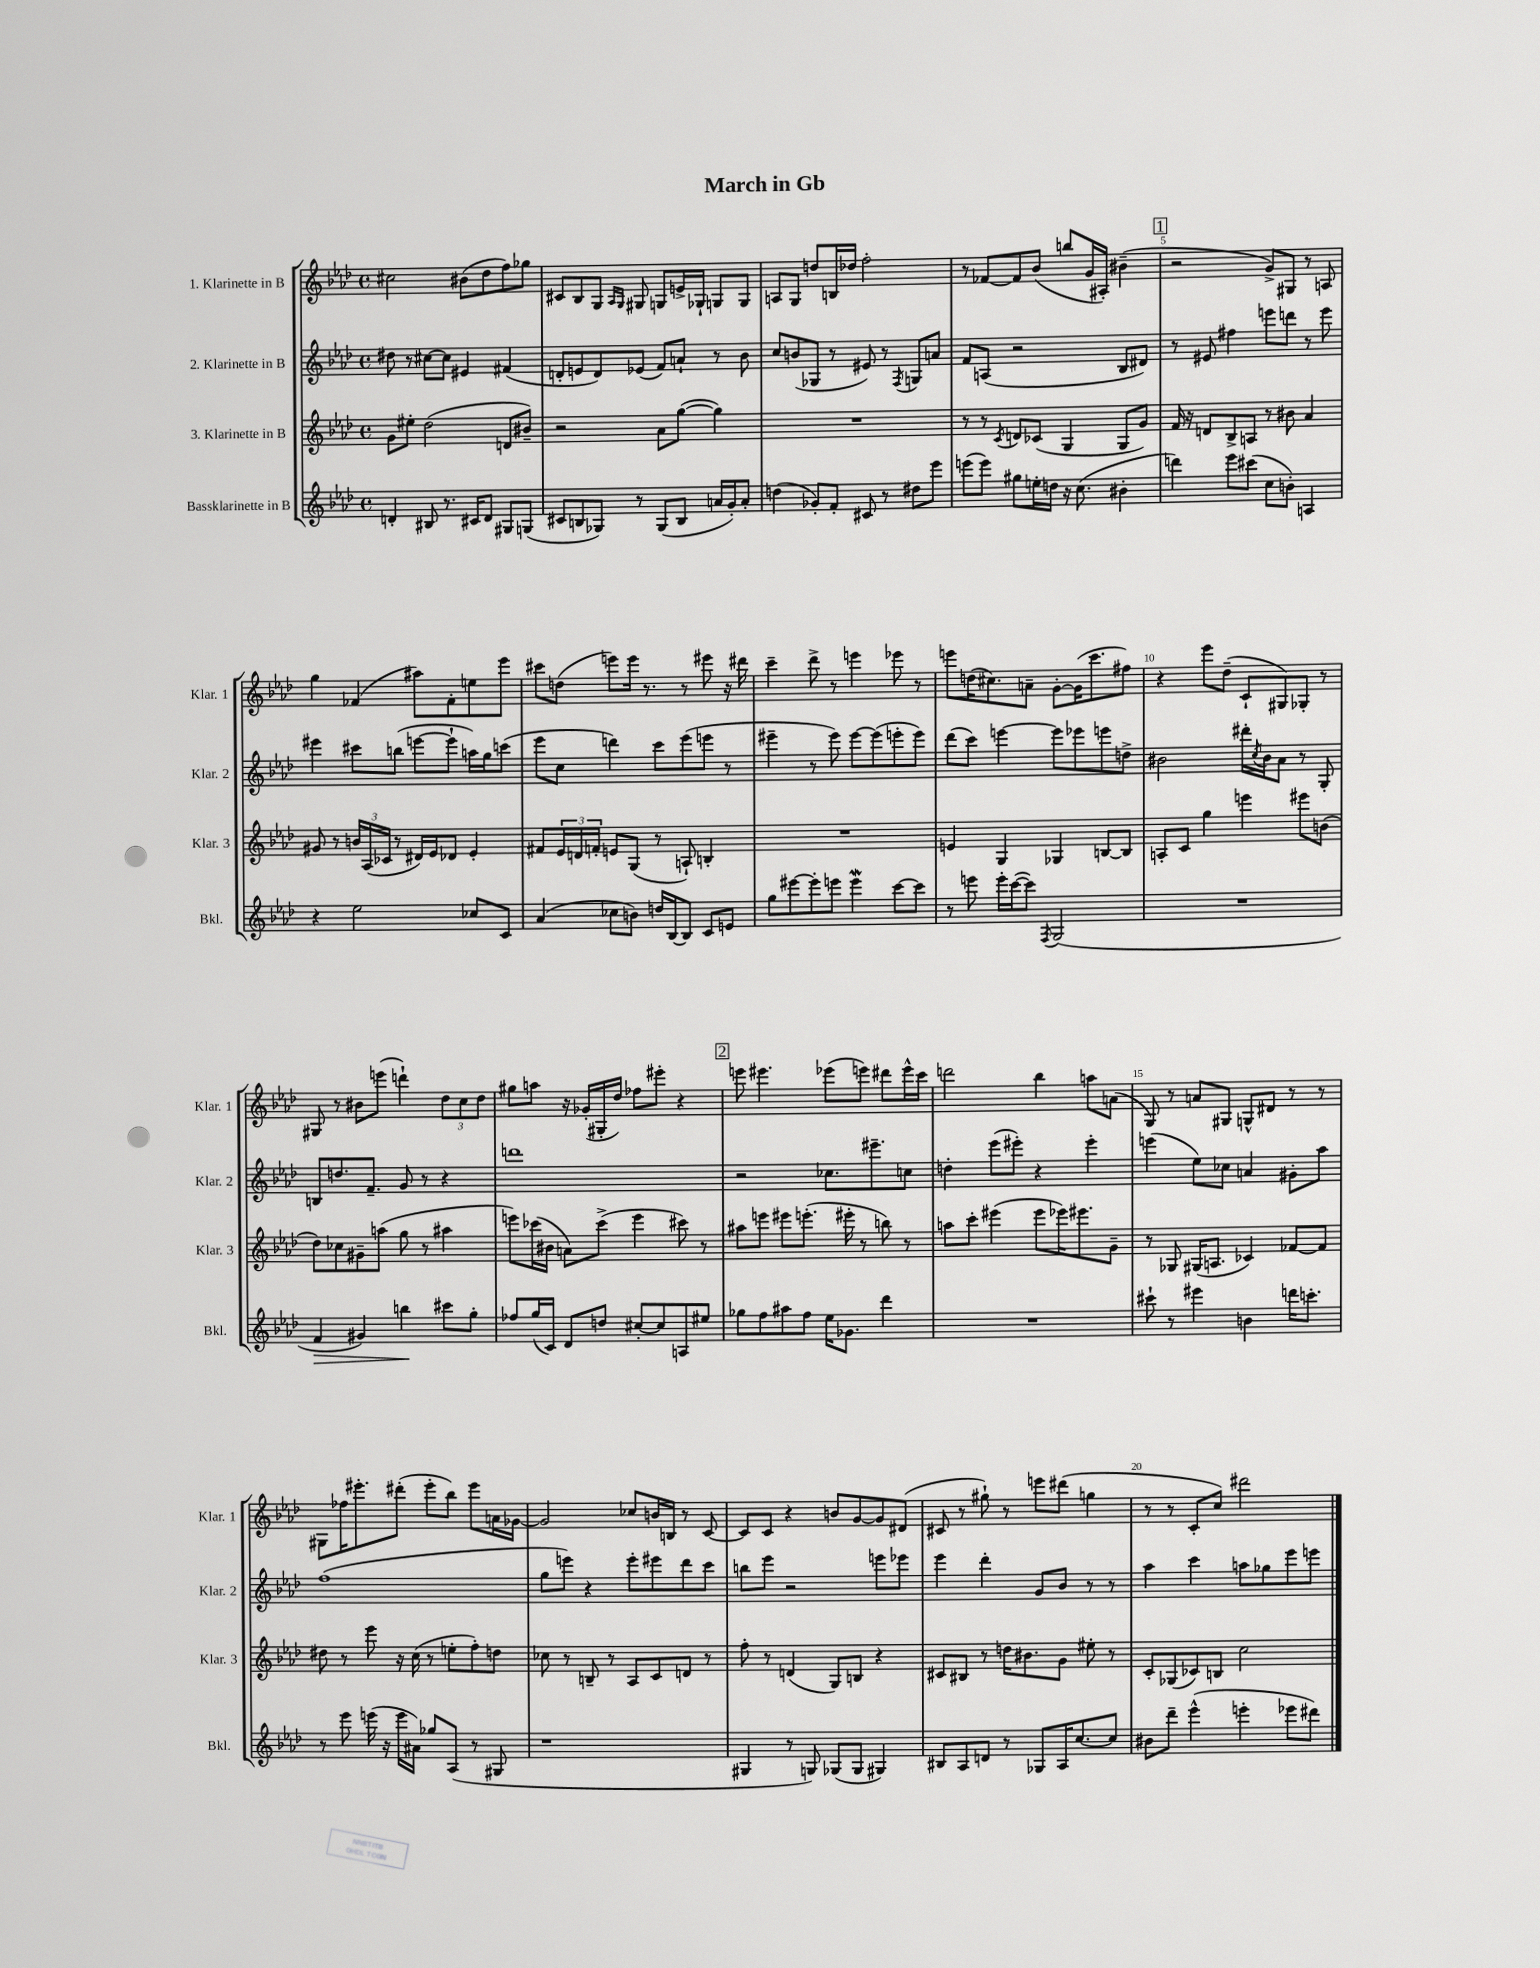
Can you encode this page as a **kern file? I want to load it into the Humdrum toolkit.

**kern	**dynam	**kern	**kern	**kern
*part4	*part4	*part3	*part2	*part1
*staff4	*staff4	*staff3	*staff2	*staff1
*I"Bassklarinette in B	*	*I"3. Klarinette in B	*I"2. Klarinette in B	*I"1. Klarinette in B
*I'Bkl.	*	*I'Klar. 3	*I'Klar. 2	*I'Klar. 1
*clefG2	*	*clefG2	*clefG2	*clefG2
*k[b-e-a-d-]	*	*k[b-e-a-d-]	*k[b-e-a-d-]	*k[b-e-a-d-]
*M4/4	*	*M4/4	*M4/4	*M4/4
*met(c)	*	*met(c)	*met(c)	*met(c)
=1	=1	=1	=1	=1
4dn'/	.	8g\L	8dd#X\	2cc#X\
.	.	8ee#X'\J	8r	.
8B#X/	.	(2dd-\	[8cc#X\L	.
8.r	.	.	8cc#\J]	.
.	.	.	4e#X/	(8b#X\L
16c#X/KL	.	.	.	.
8d/J	.	.	.	8dd-\
8G#X/L	.	8dn/L	(4f#X/	8ff\)
(8Gn/J	.	8b#X~/J)	.	8gg-X\J
=2	=2	=2	=2	=2
8c#X/L	.	2r	8dn'/L	8c#X/L
8Bn/	.	.	8en/	8B-/
8G-X/J)	.	.	8d/)	8G/J
.	.	.	.	16qqA-/LL
.	.	.	.	16qqG/JJ
8r	.	.	(8e-X/J	8G#X/
(8G-/L	.	8a-\L	8f/L)	8Gn/L
8B/J	.	([8gg\J	8an`/J	16en^/L
.	.	.	.	16G-X`/JJ
16an/LL	.	4gg\])	8r	8Gn/L
16g'/J)	.	.	.	.
8a'/J	.	.	8b-\	8G/J
=3	=3	=3	=3	=3
(4ddn\	.	1r	8cc/L	8An/L
.	.	.	(8bn/	8G/J
8g-X'/L)	.	.	8G-X/J	8ddn/L
8f'/J	.	.	8r	16Bn/L
.	.	.	.	16dd-X/JJ
8c#X/	.	.	8e#X/)	2ff'\
8r	.	.	8r	.
.	.	.	8qF/	.
8dd#X\L	.	.	8Gn/L	.
8eee-\J	.	.	8an/J	.
=4	=4	=4	=4	=4
(8eeen\L	.	8r	8f/L	8r
8eee\J)	.	8r	(8An/J	[8f-X/L
.	.	8qc/	.	.
8gg#X\L	.	8dn/L	2r	8f-/]
16een'\L	.	(8c-X/J	.	(8b-/J
16ddn\JJ	.	.	.	.
16r	.	4G/	.	8bbn/L
(8.cc\	.	.	.	.
.	.	.	.	16g/L
.	.	.	.	16A#X'/JJ)
4b#X'\	.	8G/L	8B-/L	(4b#X~\
.	.	8g/J)	8d#X/J)	.
!!LO:REH:place=s1:t=1
=5	=5	=5	=5	=5
4dddn\)	.	16f/	8r	2r
.	.	16r	.	.
.	.	8dn/L	8e#X/	.
8eee-\L	.	8B-^/	4ff#X\	.
(8ccc#X\J	.	8An/J	.	.
8cc\L	.	8r	8eeen\L	8g^/L)
8bn'\J)	.	8b#X\	8dddn\J	8G#X/J
4An/	.	4a-/	8r	8r
.	.	.	8eee\	8An/
!!LO:LB:g=z
=6	=6	=6	=6	=6
4r	.	8g#X/	4eee#X\	4gg\
.	.	8r	.	.
2ee-\	.	24bn/LL	8ccc#X\L	(4f-X/
.	.	(24A-/	.	.
.	.	24c-X/JJ	.	.
.	.	8r	(8bbn\J	.
.	.	16d#X/LL)	[8eeen\L	8aa#X\L)
.	.	16e-/J	.	.
.	.	8d-X/J	8eee`\J]	8f-'\
8cc-X/L	.	4e-'/	16aan\LL)	8een\
.	.	.	16gg\J	.
8c/J	.	.	(8cccn\J	8eee-\J
=7	=7	=7	=7	=7
(4a-/	.	8f#X/L	8eee-\L	8ccc#X\L
.	.	24e-/L	8cc\J	(8ddn\J
.	.	24dn/	.	.
.	.	24fn'/JJ	.	.
8cc-X\L	.	8en/L	4dddn\)	8eeen\L)
8bn\J)	.	(8G/J	.	16eee\Jk
.	.	.	.	8.r
16ddn/LL	.	8r	8ccc\L	.
[16B-/J	.	.	.	.
8B-/J]	.	8An`/)	(8eee-\	8r
8c/L	.	4Bn'/	8eeen\J	8eee#X\
8en/J	.	.	8r	16r
.	.	.	.	16ddd#X\
=8	=8	=8	=8	=8
8gg\L	.	1r	4eee#X~\	4ccc~\
[8eee#X\	.	.	.	.
8eee#'\]	.	.	8r	8ddd-^\
8eeen\J	.	.	8eee#\)	8r
4eeeW\	.	.	[8eee#\L	4eeen\
.	.	.	(8eee#\]	.
[8ccc\L	.	.	8eeen'\	8eee-X\
8ccc\J]	.	.	8eee\J)	8r
=9	=9	=9	=9	=9
8r	.	4en/	(8ddd-\L	8eeen\L
8eeen\	.	.	8ccc\J)	(16ddn\K
.	.	.	.	8.cc#X\)
16eee'\LL	.	4G/	[4eeen\	.
([16ccc\J	.	.	.	.
8ccc\J])	.	.	.	8an~\J
8qF/	.	.	.	.
(2G/	.	4G-X/	8eee\L]	[8g'\L
.	.	.	8eee-X\	(16g\K]
.	.	.	.	8.ccc\
.	.	[8Bn/L	8eeen\	.
.	.	8B/J]	8ddn^\J	8ff#X\J)
=10	=10	=10	=10	=10
1r	.	8An'/L	2b#X\	4r
.	.	8c/J	.	.
.	.	4gg\	.	8eee-\L
.	.	.	.	(8dd-~\J
.	.	4eeen\	16ddd#X'\LL	8c`/L
.	.	.	8qcc/	.
.	.	.	16b#\J	.
.	.	.	8a-\J	8G#X/)
.	.	8eee#X\L	8r	8G-X'/J
.	.	(8bn\J	8G'/	8r
!!LO:LB:g=z
=11	=11	=11	=11	=11
!	!LO:HP:b	!	!	!
4f/	>	8dd-\L)	8Bn/L	8G#X/
.	.	8cc-X\	8.ddn/	8r
4g#X/)	.	8g#X~\	.	8b#X\L
.	.	.	8.f~/J	.
.	.	(8aan\J	.	(8eeen\J
4bbn\	.	8gg\	8g/	4dddn`\)
.	.	8r	8r	.
8ccc#X\L	]	4aa#X\	4r	12dd-\L
.	.	.	.	12cc\
8gg'\J	.	.	.	.
.	.	.	.	12dd-\J
=12	=12	=12	=12	=12
8ff-X/L	.	8eeen\L)	1dddn	8gg#X\L
(16gg/L	.	(16ccc-X\L	.	8aan\J
16c/JJ)	.	16b#X\JJ	.	.
8d-/L	.	8an\L)	.	16r
.	.	.	.	(16g-X'/LL
8ddn/J	.	(8ccc-^\J	.	16G#X'/
.	.	.	.	16dd-/JJ)
[8cc#X'/L	.	4eee\	.	8ff-X\L
8cc#/]	.	.	.	8eee#X'\J
8An/	.	8ccc#X\)	.	4r
8ee#X/J	.	8r	.	.
!!LO:REH:place=s1:t=2
=13	=13	=13	=13	=13
8gg-X\L	.	8aa#X\L	2r	8eeen\
8ff\	.	8eeen\J	.	4.eee#X\
8aa#X\	.	8eee#X\L	.	.
8ff\J	.	(8.eeen'\J	.	.
16ee-\KL	.	.	8.cc-X\L	(8eee-X\L
8.g-X\J	.	16eee#X'\	.	.
.	.	8r	.	8eeen\J)
.	.	.	8.eee#X~\	.
4ddd-\	.	8bbn\)	.	8ddd#X\L
.	.	8r	8ccn\J	16eee^^\L
.	.	.	.	16ccc\JJ
=14	=14	=14	=14	=14
1r	.	8aan\L	4ddn'\	2dddn\
.	.	8ccc'\J	.	.
.	.	(4eee#X\	(8eee-\L	.
.	.	.	8eee#X'\J)	.
.	.	8eee#\L	4r	4bb-\
.	.	16eee-X\K)	.	.
.	.	8.eee#X\	.	.
.	.	.	4eee#'\	8aan\L
.	.	8g~\J	.	(8an\J
=15	=15	=15	=15	=15
8ccc#X`\	.	8r	(4eeen\	8G/)
8r	.	8G-X/	.	8r
4eee#X\	.	(16G#X/KL	8ee-\L)	8an/L
.	.	8.An/J	.	.
.	.	.	8cc-X\J	8G#X/J
4bn\	.	4c-X/)	4an/	8Gn^^/L
.	.	.	.	8d#X/J
16dddn\KL	.	[8f-X/L	8g#X'\L	8r
8.cccn'\J	.	.	.	.
.	.	8f-/J]	8aa-\J	8r
!!LO:LB:g=z
=16	=16	=16	=16	=16
8r	.	8dd#X\	(1ff	8G#X\L
8eee-\	.	8r	.	16ff-X\K
.	.	.	.	8.eee#X'\
(16eeen\	.	8eee-\	.	.
16r	.	.	.	.
16eee\LL	.	16r	.	(8ddd#X'\J
16a#X\JJ)	.	(16cc\	.	.
8gg-X/L	.	8r	.	8eee#'\L
(8A-/J	.	8een'\L	.	8bb-\J)
8r	.	8ff'\)	.	8eee#\L
8G#X/	.	8ddn\J	.	16an\L
.	.	.	.	[16g-X\JJ
=17	=17	=17	=17	=17
1r	.	8cc-X\	8gg\L	2g-/]
.	.	8r	8eeen\J)	.
.	.	8Bn~/	4r	.
.	.	8r	.	.
.	.	8A-/L	8eee'\L	8cc-X/L
.	.	8c/	8eee#X\	16bn/L
.	.	.	.	16Bn/JJ
.	.	8dn/J	8ddd-\	8r
.	.	8r	8ccc\J	[8c/
=18	=18	=18	=18	=18
4G#X/	.	8ff'\	8bbn\L	8c/L]
.	.	8r	8eee-\J	8c/J
8r	.	(4dn/	2r	4r
8Gn/)	.	.	.	.
(8G-X/L	.	8G/L)	.	8bn/L
8G-/J	.	8Bn/J	.	[8g/
4G#X/)	.	4r	8eeen\L	8g/]
.	.	.	8eee-X\J	(8d#X/J
=19	=19	=19	=19	=19
8B#X/L	.	8c#X/L	4eee-\	8c#X/
8A-/	.	8B#X/J	.	8r
8dn/J	.	8r	4ddd-'\	8gg#X`\)
8r	.	16ddn\KL	.	8r
.	.	8.b#X\	.	.
8G-X/L	.	.	8g/L	8eeen\L
16A-/K	.	8g\J	8b-/J	(8ddd#X\J
[8.cc/	.	.	.	.
.	.	8ee#X'\	8r	4ggn\
8cc/J]	.	8r	8r	.
=20	=20	=20	=20	=20
8b#X\L	.	8c'/L	4aa-\	8r
8ddd-~\J	.	(8G-X/	.	8r
(4eee-^^\	.	8c-X/)	4ccc\	8c'/L
.	.	8Bn/J	.	8cc/J)
4eeen'\	.	2cc\	8aan\L	2ddd#X\
.	.	.	8gg-X\	.
8eee-X\L	.	.	8eee-\	.
8ddd#X\J)	.	.	8eeen\J	.
==	==	==	==	==
*-	*-	*-	*-	*-
